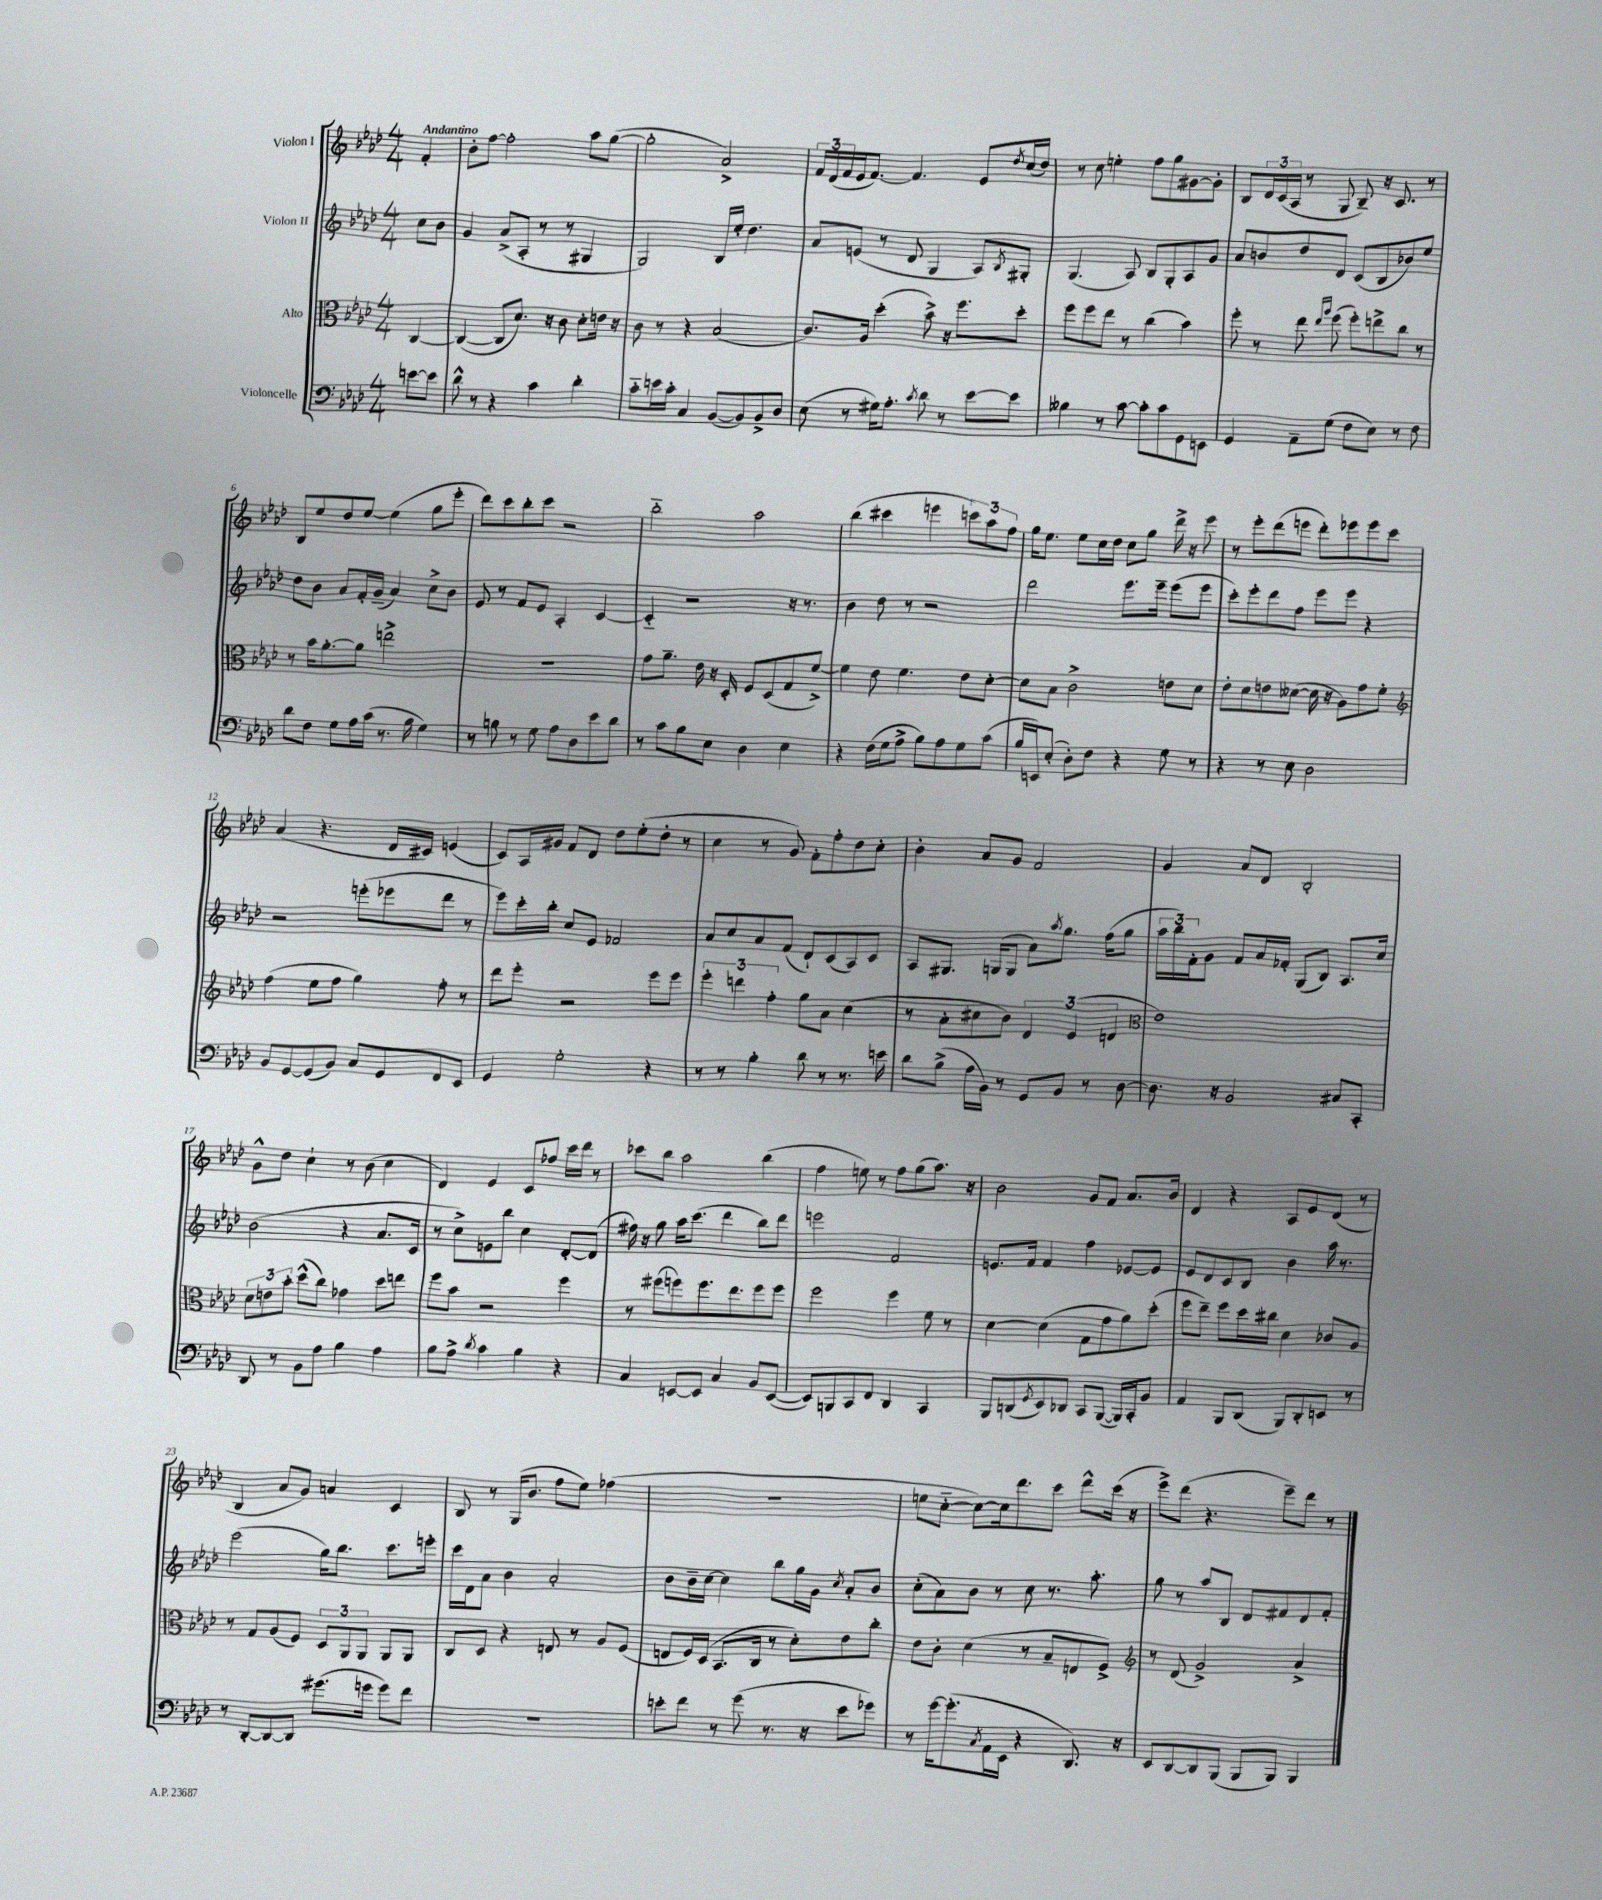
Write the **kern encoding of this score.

**kern	**kern	**kern	**kern
*staff4	*staff3	*staff2	*staff1
*clefF4	*clefC3	*clefG2	*clefG2
*k[b-e-a-d-]	*k[b-e-a-d-]	*k[b-e-a-d-]	*k[b-e-a-d-]
*M4/4	*M4/4	*M4/4	*M4/4
[8e	[4C	8cc	4f'
8e]	.	8b-	.
=	=	=	=
8d-^^	(4C_	4g	8b-'
8r	.	.	[8ff
4r	8C]	(8a-^	2ff']
.	8.d-)	8A-'	.
4c	.	8r	.
.	16r	.	.
.	8c	8r	.
4d-'	8d-'	4G#	8aa-
.	16e	.	([8gg
.	16r	.	.
=	=	=	=
8c'~	8c	2G)	2gg']
16e	8r	.	.
16c'	.	.	.
4C	4r	.	.
([8BB-	(2B-	16B-	2a-^)
.	.	16ee-'	.
8BB-])	.	4.dd-	.
8BB-^	.	.	.
8D-	.	.	.
=	=	=	=
(8E-	8.c)	8a-	24f
.	.	.	(24d-
.	.	.	24f
8r	.	(8e	16e-
.	16A-	.	[8.f)
16G#)	(4dd-'	8r	.
8.A-'	.	.	.
.	.	8d-	4.f]
8qc	.	.	.
8d-	8b-^)	4G	.
8r	16r	.	.
.	8.ff	.	.
[8e-	.	8A-)	8e-
.	.	8qB-	8qdd-
8e-]	8dd-'	8G#'	(16cc
.	.	.	16dd-)
=	=	=	=
4B--	8ff	(4.G	8r
.	8ff	.	8cc
8r	8ee-	.	4ee'
[8c	8r	8A-)	.
8c']	(4cc	8B-	8ff
8c	.	8G'	8gg
8GG	4b-)	8A-	[8g#
8EE	.	8g	8g#']
=	=	=	=
4GG	8ff'	8a-	8B-
.	8r	8b	24d-
.	.	.	(24c
.	.	.	24A-
8AA-~	8ee-	8dd-	8r
.	16qqee-	.	.
.	16qqaa-	.	.
(8G	(8ff	8d-	8G
8F	8ff')	(8c	8B-~)
8E-)	8ee^	8B-	16r
.	.	.	8.c
8r	8cc	8b-)	.
8F	8r	8ee-	8r
=	=	=	=
8d-	8r	8dd-	8B-
8F	16b-	8b-	8ee-
.	[8.a-'	.	.
8G	.	8a-	8dd-
16A-	8a-]	16f'	[8ee-
(16c	.	(16g~	.
8.r	2ee^	4a-)	(4ee-]
16B-	.	.	.
4G)	.	8cc^	8gg
.	.	8b-	8eee-'
=	=	=	=
8r	1r	8e-	8ddd-)
8B	.	8r	8ccc
8r	.	8f	8bb-'
8G	.	8e-	8ccc
8A-	.	4A-'	2r
8D-	.	.	.
8e-	.	[4c	.
8d-	.	.	.
=	=	=	=
8r	8g	4c'~]	2bb-'~
8c	8.a-~	.	.
8B-	.	2r	.
.	16e-	.	.
8E-	16r	.	.
.	16D-'	.	.
4D-	8F	.	2aa-
.	(8D-	.	.
4E-	8G	16r	.
.	.	8.r	.
.	[8f^)	.	.
=	=	=	=
4r	4f]	4b-	(4bb-
(16F	8e-	8dd-	4ccc#
16G	.	.	.
8A-^	4.f	8r	.
8B-)	.	2r	4eee
8A-	.	.	.
8G	8e-	.	12ccc)
.	.	.	12aa-
(8c	[8d-'	.	.
.	.	.	12ff
=	=	=	=
16B-	8d-]	2ddd-	16gg
16EE)	.	.	8.ee-
(8E-'	8B-	.	.
8D-')	2c^	.	8ee-
8F	.	.	16cc
.	.	.	16dd-
4r	.	8.eee-	8cc
.	.	.	8gg
.	.	16eee-~	.
8G	8e	(8eee-	16ddd-^
.	.	.	16r
8r	8d-	8eee-	8eee-
=	=	=	=
4r	8e-'	8ccc')	8r
.	8d-	8eee-'	8eee-'
8r	8e	8ddd-	(8ddd-
8E-	([8d--	8ff	8eee
2D-	16d--]	8eee-	8ddd-')
.	16r	.	.
.	8A-)	8eee-	8eee-
.	8g	4r	8eee-
.	8f'	.	8ccc
=	=	=	=
*	*clefG2	*	*
8BB-	(4ff	2r	(4a-
[8GG	.	.	.
(8GG]	8ee-	.	4.r
8BB-)	8ff	.	.
8C	4gg)	(8eee'	.
8GG	.	8eee-	16d-
.	.	.	16c#)
8FF	8ff'	8ddd-	(4e
8EE-	8r	8r	.
=	=	=	=
4GG	8ddd-	8eee-)	8c)
.	8eee-'	16ccc'	16A-
.	.	16bb-'	16g#
2G'	2r	8cc	8f
.	.	8e-	8d-
.	.	2f-	8dd-
.	.	.	(8ee-'
4r	8eee-	.	8dd-'
.	8eee-	.	8r
=	=	=	=
8r	6eee-'	8a-	4cc
8r	.	8cc	.
.	6ddd	.	.
4B-'	.	8a-	8r
.	6ff'	.	.
.	.	(8f	8g)
8d-	8gg	8d-`)	8f'
8r	8a-	(8c	8ff'
8.r	(4cc	8A-)	8dd-
.	.	8c	8cc'
16e	.	.	.
=	=	=	=
8d-	8r	8A-	4b-'
(8B-^	8a-'	8.G#	.
16A-	8cc#	.	8a-
16BB-)	.	(16G	.
8r	8b-)	8G	8g
8GG	6d-	8a-)	2f
.	.	8qaa-	.
8BB-	.	8.gg	.
.	(6e-	.	.
8r	.	.	.
.	.	(16ff	.
.	6d	.	.
[8D-	.	8gg	.
=	=	=	=
*	*clefC3	*	*
8.D-]	1e-)	24aa-	4g
.	.	24bb-)	.
.	.	24f'	.
.	.	8g	.
16r	.	.	.
2BB-	.	8f	8a-
.	.	16a-	8d-
.	.	16f-'	.
.	.	(8G	2B-'
.	.	8B-)	.
8C#	.	8.A-	.
8CC'	.	.	.
.	.	16cc	.
=	=	=	=
8DD-	12d-	(2b-	8g^^
.	12e	.	.
8r	.	.	8dd-
.	12b-'	.	.
8BB-	(8dd-^^	.	4cc`
8A-	8cc)	.	.
4B-	4g-	4r	8r
.	.	.	(8b-
4A-	8dd-	8.a-	4cc
.	8ee	.	.
.	.	16c	.
=	=	=	=
8B-	8ff	8r	4d-)
8A-^	8b-	8cc^)	.
8qd-	.	.	.
4c	2r	8e	4e-
.	.	8bb-	.
4B-	.	4cc	8c
.	.	.	8ff-
4r	4ff	[8d-'	16ccc
.	.	.	16ddd-
.	.	(8d-]	8r
=	=	=	=
4C	8r	16ff#)	8ccc-
.	.	16r	.
.	(8ff#	8gg	8bb-
[8EE	8ff)	16aa-	2aa-
.	.	(8.ccc	.
8EE]	8.ff	.	.
4C	.	4ddd-	.
.	8.ee-	.	.
8BB-	8ff	8bb-)	(4bb-
([8EE	8ff	8ddd-	.
=	=	=	=
8EE])	2ff	2eee	4ff
8BBB	.	.	.
8CC	.	.	8ee)
8FF	.	.	8r
4DD-	4ff	2f	8ff
.	.	.	(8gg
4CC	8f	.	8.aa-)
.	8r	.	.
.	.	.	16r
=	=	=	=
8BBB-	[4d-	8.e	2b-
(8DD	.	.	.
.	.	16f	.
8qGG	.	.	.
8EE-)	(4d-]	4f	.
8DD-	.	.	.
8CC	8G	4ff	8g
([8BBB-	8g	.	8f
16BBB-])	8a-)	[8e-	8.a-
16CC'	.	.	.
8BB-	(8dd-'	8e-]	.
.	.	.	16b-
=	=	=	=
4AA-	8ff	8e-	4d-
.	8ee-~)	8d-	.
8BBB-	8ff	8c	4r
(8DD-	16dd-	8B-	.
.	16cc#	.	.
8BBB-)	4d-	4b-	8A-
8DD-'	.	.	8e-
8EE	8c-	16aa-	(8d-
.	.	8.r	.
8r	8A-	.	8r
=	=	=	=
8r	8r	(2eee-	4B-
[8DD-'	8G	.	.
8DD-_	(8A-	.	8a-
8DD-]	8F)	.	8g)
(8.g#	12D-	16gg)	4a
.	.	8.bb-	.
.	12AA-	.	.
.	12AA-	.	.
16g	.	.	.
8g)	8AA-	8.ccc	4c
8f	8AA-	.	.
.	.	16eee'	.
=	=	=	=
1r	8C	16ccc	8B-
.	.	16d-	.
.	8D-	8a-	8r
.	4r	4b-	(16G
.	.	.	8.b-
.	8E	2a-'	8ff
.	8r	.	8ee-)
.	8A-	.	(4ff-
.	(8F	.	.
=	=	=	=
8e'	8E	8b-	1r
8f	16F)	16b-~	.
.	(16D-	[16cc	.
8r	8.BB-	4cc]	.
(8g	.	.	.
.	16C	.	.
8.r	8r	8bb-	.
.	8d-')	16gg	.
16r	.	16g	.
.	.	8qcc	.
8e	8e-	8a-'	.
8g-)	8cc'	8b-	.
=	=	=	=
8r	8e-	(8cc'	8ee
[16g	8c'	8a-)	[8cc'~
(8.g']	.	.	.
.	(4d-	8b-	8cc_)
8qC	.	.	.
16AA-	.	8r	16cc]
16EE-	.	.	8.ddd-
4r	8r	8cc	.
.	8B-~	8.r	8ccc
8.DD-)	8E	.	8ddd-^^
.	.	8.aa-'	.
.	8F^)	.	(16ccc
16r	.	.	16r
=	=	=	=
*	*clefG2	*	*
8EE-	8r	8gg	8eee-^)
[8DD-	(8d-	8r	(8ddd-
8DD-]	2g^)	8aa-	4.r
(8BBB-	.	8B-	.
8BBB-	.	8d-	.
8BBB-)	.	8f#	8eee-~)
4BBB-	4a-^	8d-	8ddd-
.	.	8f#'	8r
==	==	==	==
*-	*-	*-	*-
